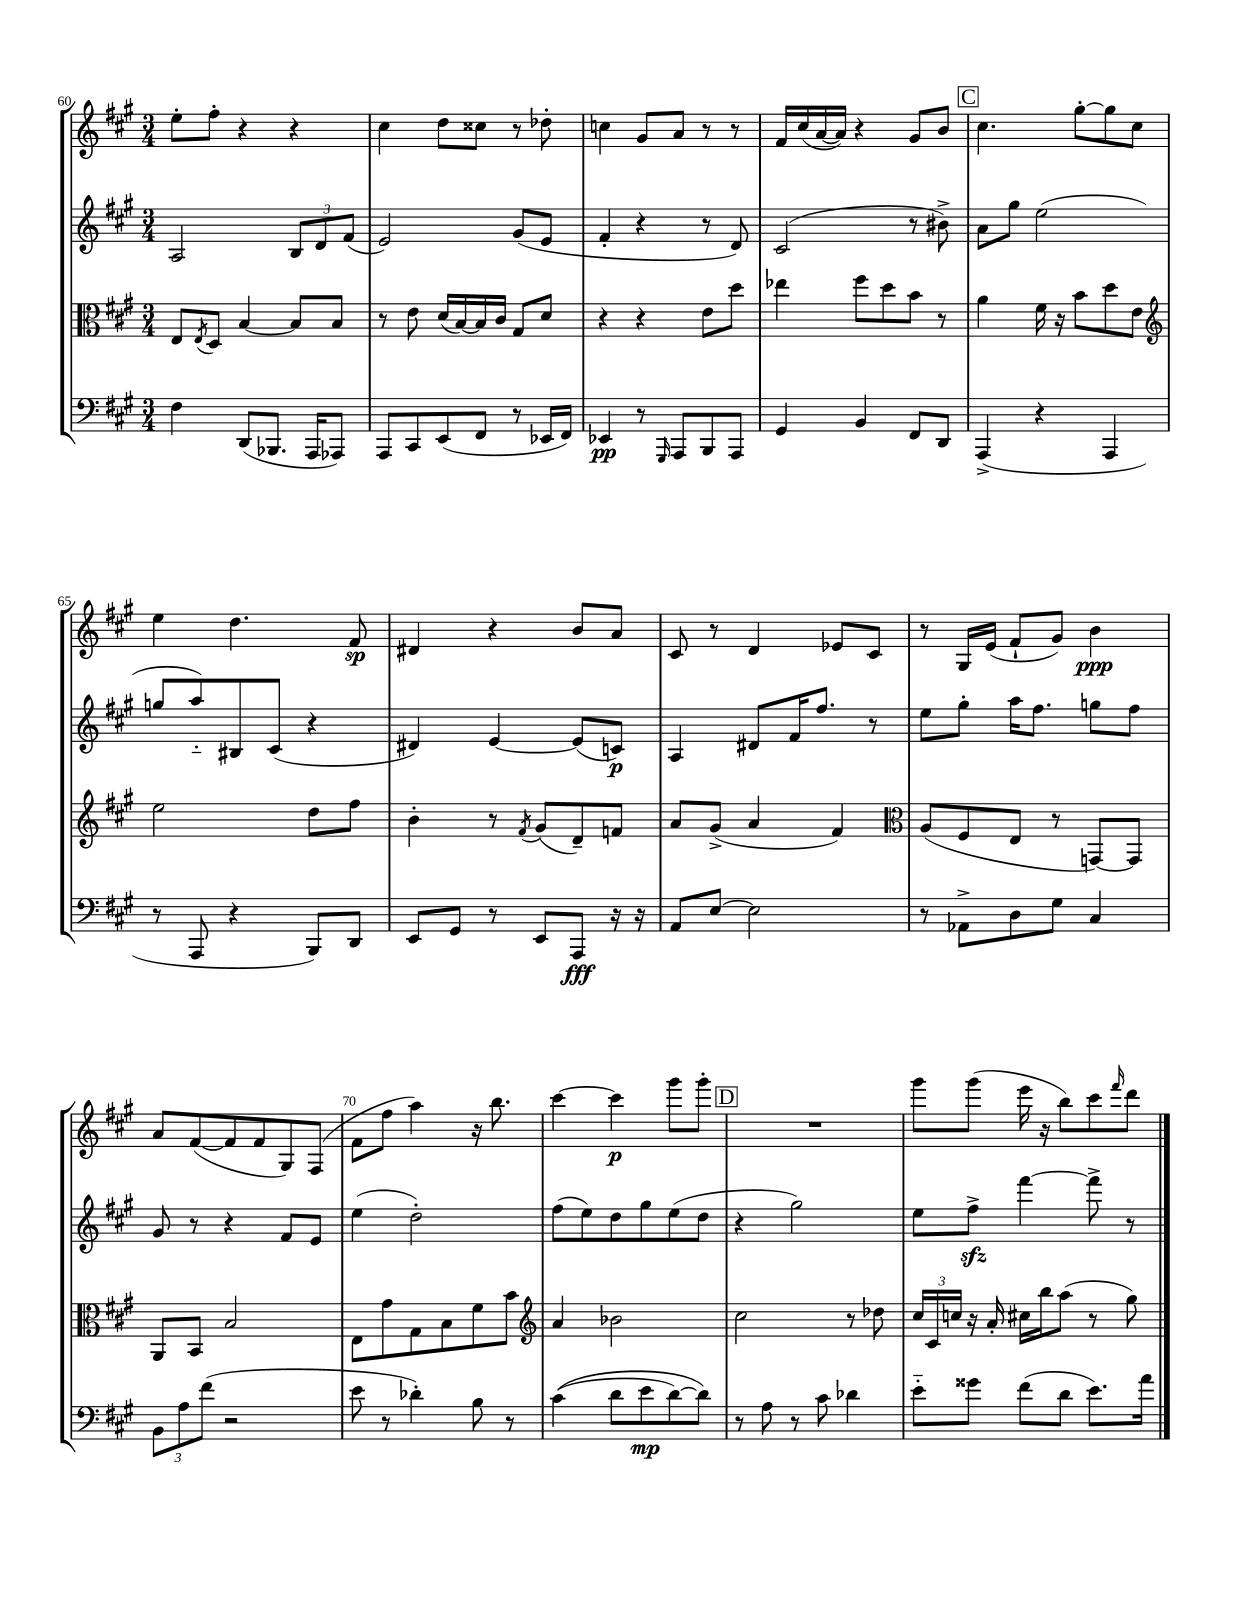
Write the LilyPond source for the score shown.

<<
\new StaffGroup <<
\new Staff = "s0" {
    \clef treble \key a \major \numericTimeSignature \time 3/4
    e''8-. fis''8-. r4 r4 |
    cis''4 d''8 cisis''8 r8 des''8-. |
    c''4 gis'8 a'8 r8 r8 |
    fis'16 cis''16( a'16~ a'16) r4 gis'8 b'8 |
    \mark \markup { \box "C" } cis''4. gis''8~-. gis''8 cis''8 |
    e''4 d''4. fis'8\sp |
    dis'4 r4 b'8 a'8 |
    cis'8 r8 d'4 ees'8 cis'8 |
    r8 gis16 e'16( fis'8-! gis'8) b'4\ppp |
    a'8 fis'8~( fis'8 fis'8 gis8) fis8( |
    fis'8 fis''8 a''4) r16 b''8. |
    cis'''4~ cis'''4\p gis'''8 gis'''8-. |
    \mark \markup { \box "D" } R2. |
    gis'''8 gis'''8( e'''16 r16 b''8) cis'''8 \grace { fis'''16 } d'''8 \bar "|." |
}
\new Staff = "s1" {
    \clef treble \key a \major \numericTimeSignature \time 3/4
    a2 \tuplet 3/2 { b8 d'8 fis'8( } |
    e'2) gis'8( e'8 |
    fis'4-. r4 r8 d'8) |
    cis'2( r8 bis'8->) |
    \mark \markup { \box "C" } a'8 gis''8 e''2( |
    g''8 a''8-_) bis8 cis'8( r4 |
    dis'4) e'4~ e'8( c'8\p) |
    a4 dis'8 fis'16 fis''8. r8 |
    e''8 gis''8-. a''16 fis''8. g''8 fis''8 |
    gis'8 r8 r4 fis'8 e'8 |
    e''4( d''2-.) |
    fis''8( e''8) d''8 gis''8 e''8( d''8 |
    \mark \markup { \box "D" } r4 gis''2) |
    e''8 fis''8->\sfz fis'''4~ fis'''8-> r8 \bar "|." |
}
\new Staff = "s2" {
    \clef alto \key a \major \numericTimeSignature \time 3/4
    e8 \acciaccatura { e8 } d8 b4~ b8 b8 |
    r8 e'8 d'16( b16~) b16 cis'16 gis8 d'8 |
    r4 r4 e'8 d''8 |
    ees''4 fis''8 d''8 b'8 r8 |
    \mark \markup { \box "C" } a'4 fis'16 r16 b'8 d''8 e'8 |
    \clef treble e''2 d''8 fis''8 |
    b'4-. r8 \acciaccatura { fis'8 } gis'8( d'8--) f'8 |
    a'8 gis'8->( a'4 fis'4) |
    \clef alto a8( fis8 e8 r8 g,8~) g,8 |
    a,8 b,8 b2 |
    e8 gis'8 gis8 b8 fis'8 b'8 |
    \clef treble a'4 bes'2 |
    \mark \markup { \box "D" } cis''2 r8 des''8 |
    \tuplet 3/2 { cis''16 cis'16 c''16 } r16 a'16-. cis''16 b''16 a''8( r8 gis''8) \bar "|." |
}
\new Staff = "s3" {
    \clef bass \key a \major \numericTimeSignature \time 3/4
    fis4 d,8( bes,,8. a,,16 aes,,8) |
    a,,8 cis,8 e,8( fis,8 r8 ees,16 fis,16) |
    ees,4\pp r8 \grace { gis,,16 } a,,8 b,,8 a,,8 |
    gis,4 b,4 fis,8 d,8 |
    \mark \markup { \box "C" } a,,4->( r4 a,,4 |
    r8 a,,8 r4 b,,8) d,8 |
    e,8 gis,8 r8 e,8 a,,8\fff r16 r16 |
    a,8 e8~ e2 |
    r8 aes,8-> d8 gis8 cis4 |
    \tuplet 3/2 { b,8 a8 fis'8( } r2 |
    e'8 r8 des'4-.) b8 r8 |
    cis'4(\( d'8 e'8\mp d'8~) d'8\) |
    \mark \markup { \box "D" } r8 a8 r8 cis'8 des'4 |
    e'8-_ gisis'8 fis'8( d'8 e'8.) a'16 \bar "|." |
}
>>
>>
\layout { \context { \Score currentBarNumber = #60 \override BarNumber.break-visibility = ##(#f #t #t) barNumberVisibility = #(every-nth-bar-number-visible 5) } }
